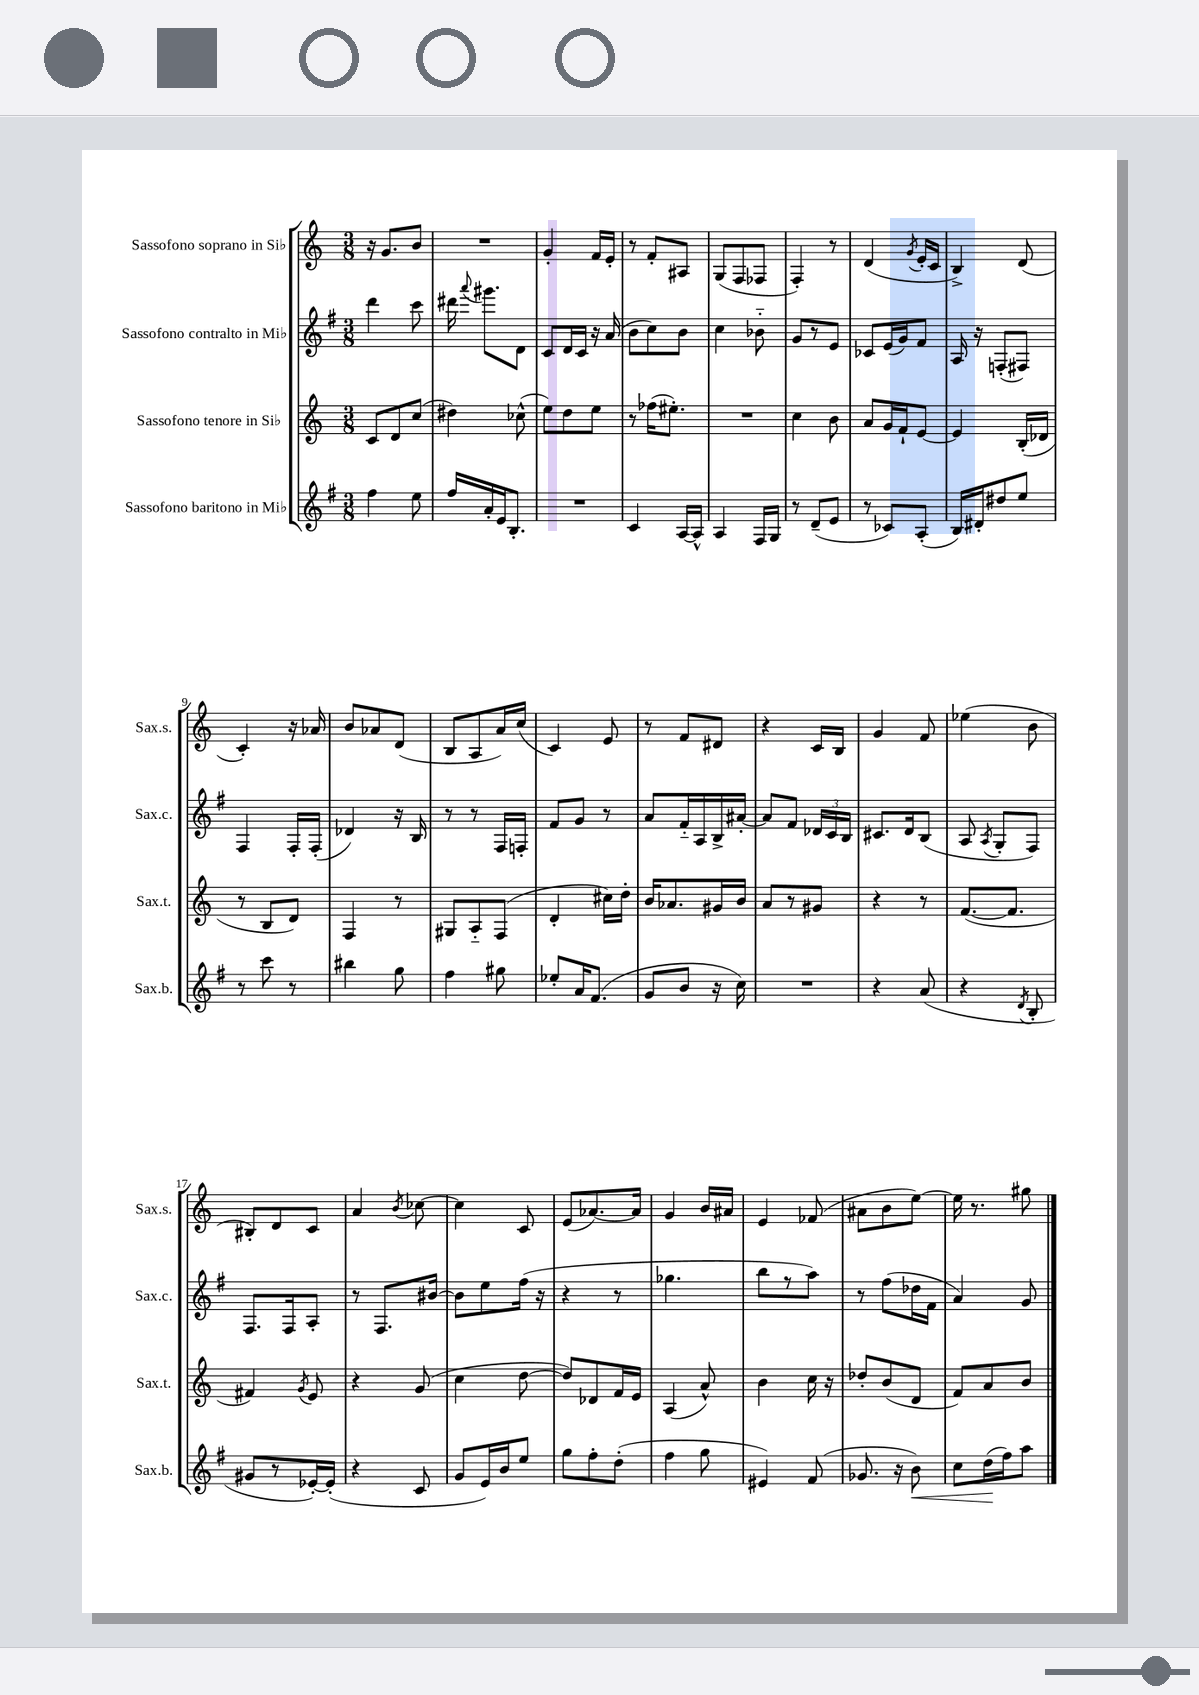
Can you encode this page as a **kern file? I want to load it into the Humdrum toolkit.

**kern	**kern	**kern	**kern
*staff4	*staff3	*staff2	*staff1
*clefG2	*clefG2	*clefG2	*clefG2
*k[f#]	*k[]	*k[f#]	*k[]
*M3/8	*M3/8	*M3/8	*M3/8
4ff#\	8c/L	4ddd\	16r
.	.	.	8.g/L
.	8d/	.	.
8ee\	(8cc/J	8ccc\	8b/J
=	=	=	=
16ff#/LL	4dd#\)	16ddd#\	4.r
.	.	8qqaaa/	.
16a'/	.	8.ggg#\L	.
16e/J	.	.	.
8.B'/J	.	.	.
.	(8cc-^^\	8d\J	.
=	=	=	=
4.r	8ee\L)	8c/L	4g'/
.	8dd\	16d/L	.
.	.	16c/JJ	.
.	8ee\J	16r	16f/LL
.	.	(16a/	16e'/JJ
=	=	=	=
4c/	8r	8b\L	8r
.	(16ff-\LK	8cc\)	8f'/L
.	8.ee#'\J)	.	.
[16A/LL	.	8b\J	8A#/J
16A^^/]JJ	.	.	.
=	=	=	=
4A/	4.r	4cc\	(8G/L
.	.	.	8F/
16F#/LL	.	8b-'~\	8F-/J
16G/JJ	.	.	.
=	=	=	=
8r	4cc\	8g/L	4F'/)
(8d~/L	.	8r	.
8e/J	8b\	8e/J	8r
=	=	=	=
8r	8a/L	8c-/L	(4d/
8c-/L)	16g/L	(16e/L	.
.	16f`/J	16g/J)	.
.	.	.	8qg/
(8A'/J	[8e/J	8f#/J	16e'/LL
.	.	.	16c/JJ
=	=	=	=
16B/LL)	4e/]	16A/	4B^/)
16d#'/J	.	16r	.
8dd#/	.	(8F'/L	.
8ee/J	(16B'/LL	8F#/J)	(8d/
.	16d-/JJ	.	.
=	=	=	=
8r	8r	4F#/	4c'/)
8ccc\	8B/L	.	.
8r	8d/J)	16F#'/LL	16r
.	.	(16F#'/JJ	16a-/
=	=	=	=
4bb#\	4F/	4d-/)	8b/L
.	.	.	8a-/
8gg\	8r	16r	(8d/J
.	.	16B/	.
=	=	=	=
4ff#\	8G#/L	8r	8B/L
.	8A'~/	8r	8A/
8gg#\	(8F/J	16F#/LL	16a/L)
.	.	16F'/JJ	(16cc/JJ
=	=	=	=
8ee-'/L	4d'/	8f#/L	4c/)
16a/K	.	8g/J	.
(8.f#/J	.	.	.
.	16cc#\LL)	8r	8e/
.	16dd'\JJ	.	.
=	=	=	=
8g/L	16b/LK	8a/L	8r
.	8.a-/	.	.
8b/J	.	16f#'~/L	8f/L
.	.	16A/	.
16r	16g#/L	16B^/	8d#/J
16cc\)	16b/JJ	[16a#'/JJ	.
=	=	=	=
4.r	8a/L	8a#/]L	4r
.	8r	8f#/J	.
.	8g#/J	24d-/LL	16c/LL
.	.	24c/	.
.	.	.	16B/JJ
.	.	24B/JJ	.
=	=	=	=
4r	4r	8.c#/L	4g/
.	.	16d/k	.
(8a/	8r	(8B/J	8f/
=	=	=	=
4r	([8.f/L	8A/	(4ee-\
.	.	8qA/	.
.	.	8G'/L	.
.	8.f/]J	.	.
8qd/	.	.	.
8B'/	.	8F#/J)	8b\
=	=	=	=
8g#/L	4f#/)	8.F#/L	8B#'/L)
8r	.	.	8d/
.	.	16F#/k	.
.	8qg/	.	.
[16e-'/L)	8e/	8A'/J	8c/J
(16e-'/]JJ	.	.	.
=	=	=	=
4r	4r	8r	4a/
.	.	8.F#/L	.
.	.	.	8qb/
8c/	(8g/	.	[8cc-\
.	.	[16b#/Jk	.
=	=	=	=
8g/L	4cc\	8b#\]L	4cc-\]
16e/L)	.	8ee\	.
16b/J	.	.	.
8ee/J	[8dd\	(16ff#\Jk	8c/
.	.	16r	.
=	=	=	=
8gg\L	8dd/]L)	4r	(8e/L
8ff#'\	8d-/	.	[8.a-/)
(8dd'\J	16f/L	8r	.
.	16e/JJ	.	16a-/]Jk
=	=	=	=
4ff#\	(4A/	4.gg-\	4g/
8gg\	8a^^/)	.	16b/LL
.	.	.	16a#/JJ
=	=	=	=
4e#/)	4b\	8bb\L	4e/
.	.	8r	.
(8f#/	16cc\	8aa\J)	(8f-/
.	16r	.	.
=	=	=	=
8.g-/	8dd-'/L	8r	8a#\L
.	(8b/	(8ff#\L	8b\
16r	.	.	.
8b\)	8d/J	16dd-\L	[8ee\J)
.	.	16f#\JJ	.
=	=	=	=
8cc\L	8f/L)	4a/)	16ee\]
.	.	.	8.r
(16dd\L	8a/	.	.
16ff#\J)	.	.	.
8aa\J	8b/J	8g/	8gg#\
==	==	==	==
*-	*-	*-	*-
